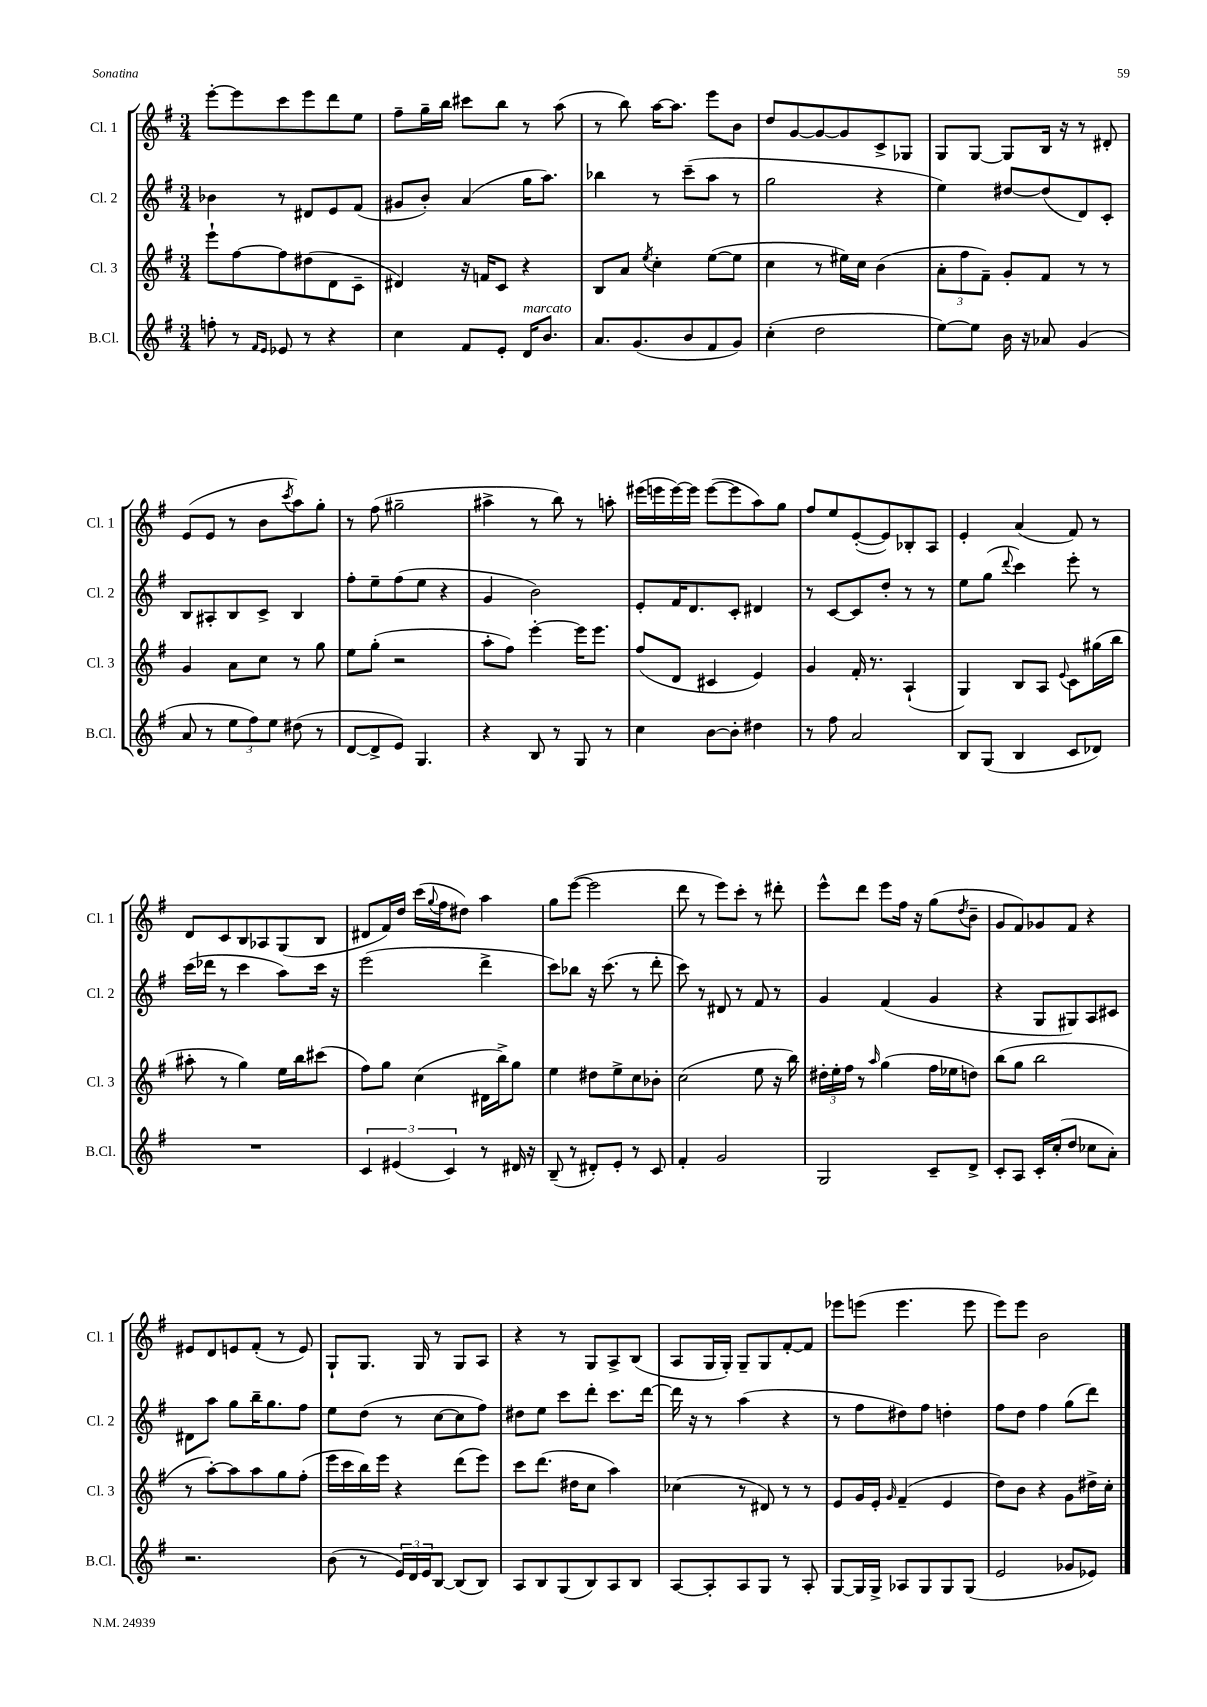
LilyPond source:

<<
\new StaffGroup <<
\new Staff = "s0" \with { instrumentName = "Cl. 1" shortInstrumentName = "Cl. 1" } {
    \clef treble \key g \major \numericTimeSignature \time 3/4
    e'''8~-. e'''8 c'''8 e'''8 d'''8 e''8 |
    fis''8-- g''16-- b''16 cis'''8 b''8 r8 a''8( |
    r8 b''8) a''16~ a''8. e'''8 b'8 |
    d''8 g'8~ g'8~ g'8 c'8-> ges8 |
    g8 g8~ g8 b16 r16 r8 dis'8-. |
    e'8( e'8 r8 b'8 \acciaccatura { c'''8 } a''8) g''8-. |
    r8 fis''8( gis''2-- |
    ais''4-> r8 b''8) r8 a''8-. |
    eis'''16( e'''16 e'''16~) e'''16 e'''8~( e'''8 a''8) g''8 |
    fis''8 e''8 e'8~-.( e'8) bes8-. a8 |
    e'4-. a'4( fis'8) r8 |
    d'8 c'8 b8 aes8 g8( b8 |
    dis'8 fis'16) d''16 c'''16( \appoggiatura { g''8 } fis''16 dis''8) a''4 |
    g''8 e'''8~( e'''2 |
    d'''8 r8 e'''8) c'''8-. r8 dis'''8-. |
    e'''8-^ d'''8 e'''8 fis''16 r16 g''8( \acciaccatura { d''8 } b'8-- |
    g'8 fis'8) ges'8 fis'8 r4 |
    eis'8 d'8 e'8 fis'8-.( r8 e'8) |
    g8-! g8. g16 r8 g8 a8 |
    r4 r8 g8 a8-> b8( |
    a8 g16 g16-.) g8-- g8 fis'8~-. fis'8 |
    ees'''8 e'''8( e'''4. e'''8 |
    e'''8) e'''8 b'2 \bar "|." |
}
\new Staff = "s1" \with { instrumentName = "Cl. 2" shortInstrumentName = "Cl. 2" } {
    \clef treble \key g \major \numericTimeSignature \time 3/4
    bes'4 r8 dis'8 e'8 fis'8( |
    gis'8 b'8-.) a'4( g''16 a''8.) |
    bes''4 r8 c'''8--( a''8 r8 |
    g''2 r4 |
    e''4) dis''8~ dis''8( d'8) c'8-. |
    b8 ais8-. b8 c'8-> b4 |
    fis''8-. e''8-- fis''8( e''8 r4 |
    g'4 b'2) |
    e'8-. fis'16 d'8. c'8-. dis'4 |
    r8 c'8~ c'8 d''8-. r8 r8 |
    e''8 g''8( \appoggiatura { d'''8 } c'''4) e'''8-. r8 |
    c'''16( des'''16 r8 c'''4 a''8) c'''16 r16 |
    e'''2( d'''4-> |
    c'''8) bes''8 r16 c'''8.( r8 d'''8-. |
    c'''8) r8 dis'8 r8 fis'8 r8 |
    g'4 fis'4( g'4 |
    r4 g8 gis8) a8 cis'8 |
    dis'8 a''8 g''8 b''16-- g''8. fis''8 |
    e''8 d''8( r8 c''8~ c''8 fis''8) |
    dis''8 e''8 c'''8 d'''8-. c'''8. d'''16~ |
    d'''16 r16 r8 a''4( r4 |
    r8 fis''8 dis''8) fis''8 d''4-. |
    fis''8 d''8 fis''4 g''8( d'''8) \bar "|." |
}
\new Staff = "s2" \with { instrumentName = "Cl. 3" shortInstrumentName = "Cl. 3" } {
    \clef treble \key g \major \numericTimeSignature \time 3/4
    e'''8-! fis''8~ fis''8 dis''8( d'8 c'8-- |
    dis'4) r16 f'16 c'8 r4 |
    b8 a'8 \acciaccatura { e''8 } c''4-. e''8~( e''8 |
    c''4 r8 eis''16) c''16 b'4( |
    \tuplet 3/2 { a'8-. fis''8 fis'8--) } g'8-. fis'8 r8 r8 |
    g'4 a'8 c''8 r8 g''8 |
    e''8 g''8-.( r2 |
    a''8-. fis''8) e'''4~-. e'''16 e'''8. |
    fis''8( d'8 cis'4 e'4) |
    g'4 fis'16-. r8. a4-!( |
    g4) b8 a8 \appoggiatura { e'8 } c'8 gis''16( b''16 |
    ais''8-. r8 g''4) e''16 b''16 cis'''8( |
    fis''8) g''8 c''4( dis'16 b''16->) g''8 |
    e''4 dis''8 e''8-> c''8 bes'8-. |
    c''2( e''8 r16 b''16) |
    \tuplet 3/2 { dis''16-. e''16-. fis''16 } r8 \grace { a''16 } g''4( fis''16 ees''16 d''8) |
    b''8( g''8 b''2 |
    r8 a''8~-.) a''8 a''8 g''8 fis''8-.( |
    e'''16 c'''16 b''16) e'''16 r4 d'''8( e'''8) |
    c'''8 d'''8.( dis''16 c''8 a''4) |
    ces''4( r8 dis'8) r8 r8 |
    e'8 g'16 e'16-. \grace { g'16 } fis'4--( e'4 |
    d''8) b'8 r4 g'8 dis''16-> c''16-. \bar "|." |
}
\new Staff = "s3" \with { instrumentName = "B.Cl." shortInstrumentName = "B.Cl." } {
    \clef treble \key g \major \numericTimeSignature \time 3/4
    f''8-. r8 \grace { fis'16 e'16 } ees'8 r8 r4 |
    c''4 fis'8 e'8-. d'16^\markup { \italic "marcato" } b'8. |
    a'8. g'8.( b'8 fis'8 g'8) |
    c''4-.( d''2 |
    e''8~) e''8 b'16 r16 aes'8 g'4( |
    a'8 r8 \tuplet 3/2 { e''8 fis''8) e''8 } dis''8( r8 |
    d'8~ d'8-> e'8) g4. |
    r4 b8 r8 g8 r8 |
    c''4 b'8~ b'8-. dis''4 |
    r8 fis''8 a'2 |
    b8 g8( b4 c'8 des'8) |
    R2. |
    \tuplet 3/2 { c'4 eis'4( c'4) } r8 dis'16 r16 |
    b8--( r8 dis'8-.) e'8-. r8 c'8 |
    fis'4-. g'2 |
    g2 c'8-- d'8-> |
    c'8-. a8 c'16-. c''16-.( d''8 ces''8 a'8-.) |
    r2. |
    b'8( r8 \tuplet 3/2 { e'16) d'16 e'16 } b8~ b8( b8) |
    a8 b8 g8( b8) a8 b8 |
    a8~ a8-. a8 g8 r8 a8-. |
    g8~ g16 g16-> aes8 g8 g8 g8( |
    e'2 ges'8 ees'8) \bar "|." |
}
>>
>>
\layout { \context { \Score \remove "Bar_number_engraver" } }
